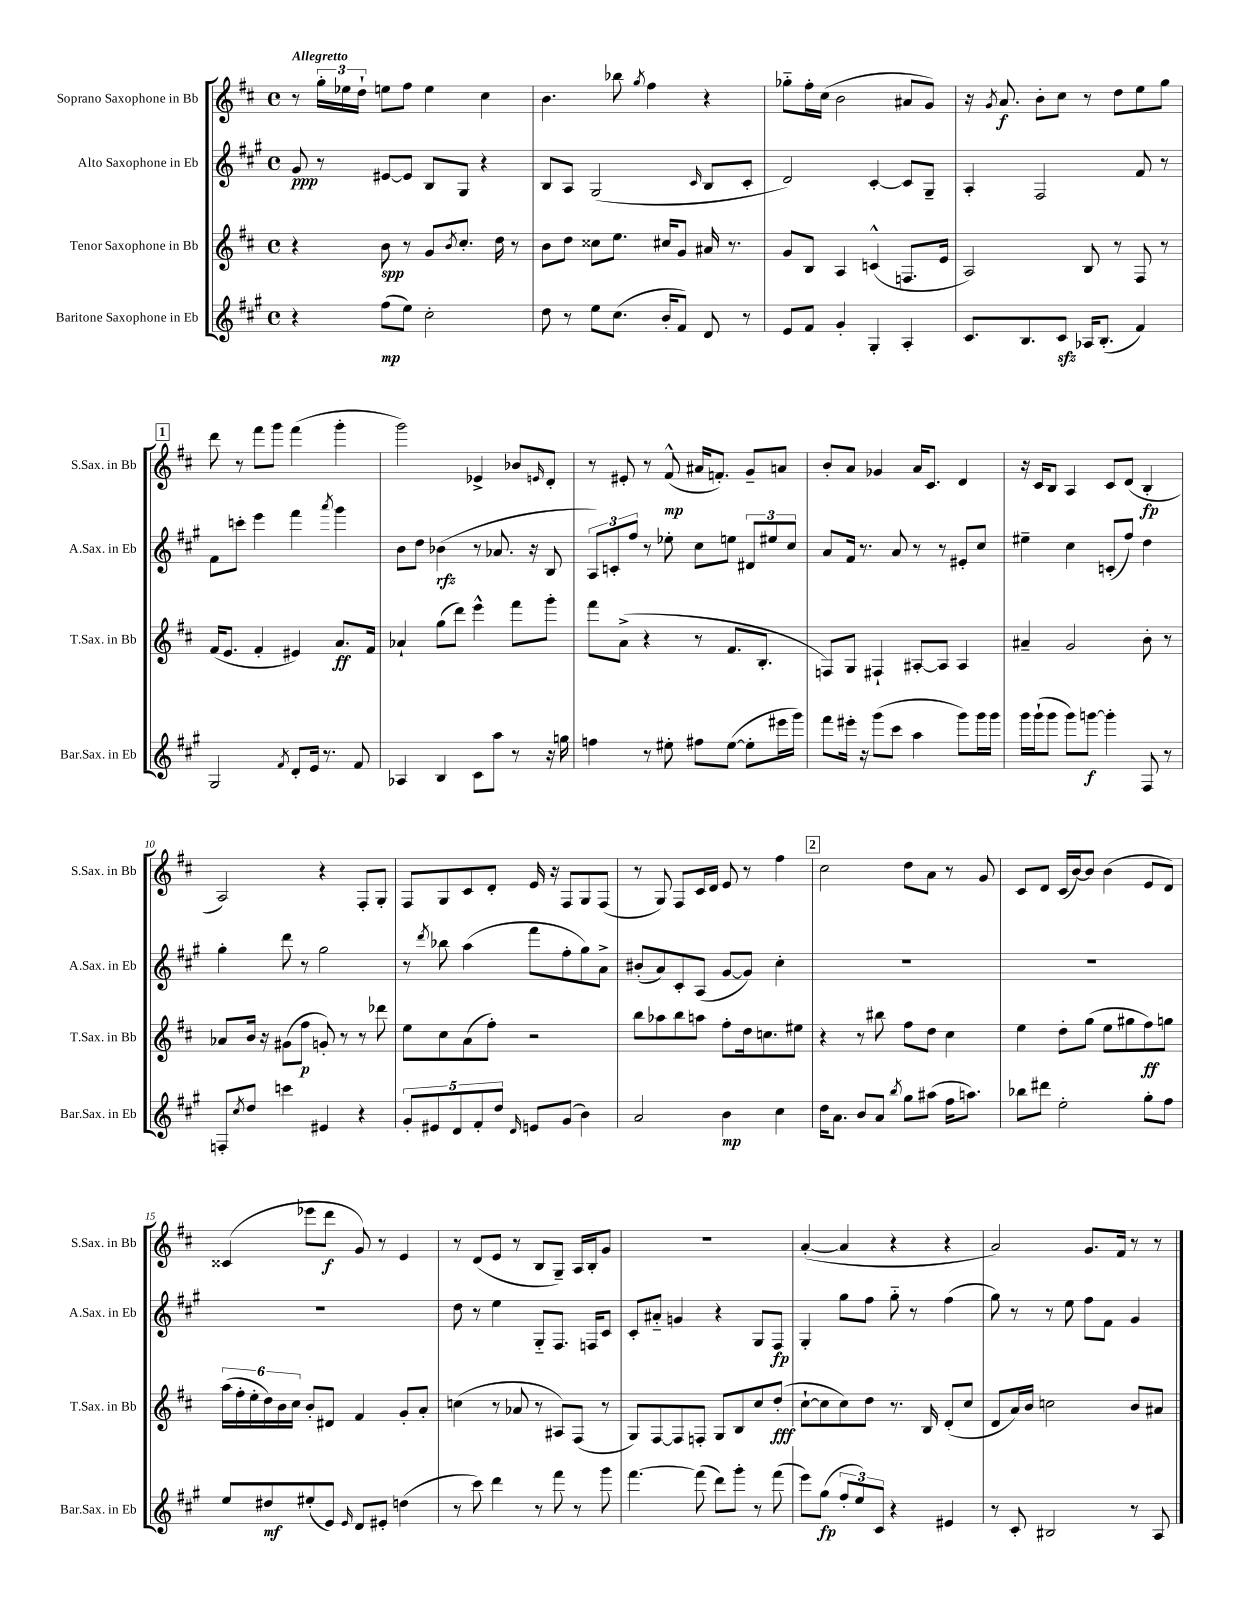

**kern	**kern	**kern	**kern
*staff4	*staff3	*staff2	*staff1
*clefG2	*clefG2	*clefG2	*clefG2
*k[f#c#g#]	*k[f#c#]	*k[f#c#g#]	*k[f#c#]
*M4/4	*M4/4	*M4/4	*M4/4
*met(c)	*met(c)	*met(c)	*met(c)
4r	4r	8g#/	8r
.	.	8r	24gg'\LL
.	.	.	24ee-\
.	.	.	24dd`\JJ
(8ff#\L	8b\	[8e#/L	8ee\L
8ee\J)	8r	8e#/]J	8ff#\J
2cc#'\	8g/L	8B/L	4ee\
.	8qb/	.	.
.	8.cc#'/J	8G#/J	.
.	.	4r	4cc#\
.	16dd\	.	.
.	8r	.	.
=	=	=	=
8dd\	8b\L	8B/L	4.b\
8r	8dd\J	8A/J	.
8ee\L	8cc##\L	(2G#/	.
(8.cc#\J	8.ee\J	.	8bb-\
.	.	.	8qgg/
.	.	.	4ff#\
16b'/LK	16cc#/LK	.	.
8f#/J)	8g/J	.	.
.	.	16qqc#/	.
8d/	16a#/	8B/L	4r
.	8.r	.	.
8r	.	8c#'/J	.
=	=	=	=
8e/L	8g/L	2d/)	8gg-'~\L
8f#/J	8B/J	.	16ff#'\L
.	.	.	(16cc#\JJ
4g#'/	4A/	.	2b\
4G#'/	(4c^^/	[4c#'/	.
4A'/	8.F/L	8c#/]L	8a#/L
.	.	8G#~/J	8g/J)
.	16e/Jk	.	.
=	=	=	=
8.c#/L	2A/)	4A'/	16r
.	.	.	8qg/
.	.	.	8.a/
8.B/	.	.	.
.	.	2F#/	8b'\L
8c#/J	.	.	8cc#\J
16A-/LK	8B/	.	8r
(8.B'/J	.	.	.
.	8r	.	8dd\L
4f#/)	8F#/	8f#/	8ee\
.	8r	8r	8gg\J
=	=	=	=
2G#/	(16f#/LK	8f#\L	8ddd\
.	8.e/J	.	.
.	.	8ccc'\J	8r
.	4f#'/	4eee\	8fff#\L
.	.	.	8ggg\J
8qf#/	.	.	.
8d'/L	4e#/)	4fff#\	(4fff#\
16e/Jk	.	.	.
8.r	.	.	.
.	.	8qaaa/	.
.	8.a/L	4ggg#\	4ggg'\
8f#/	.	.	.
.	16f#/Jk	.	.
=	=	=	=
4A-/	4a-`/	8b\L	2ggg\)
.	.	8dd\J	.
4B/	(8gg\L	(4b-\	.
.	8ddd\J)	.	.
8c#\L	4eee^^\	8r	4e-^/
8aa\J	.	8.a-/	.
8r	8fff#\L	.	8b-/L
.	.	16r	.
.	.	.	16qqe/
16r	8ggg'\J	8B/	8d'/J
16gg\	.	.	.
=	=	=	=
4ff\	8fff#\L	12A/L)	8r
.	.	12c'/	.
.	(8a^\J	.	8e#'/
.	.	12ff#/J	.
8r	4r	8r	8r
8ee#'\	.	8ee-'\	(8f#^^/
8ff#\L	8r	8cc#\L	16a#/LK
.	.	.	8.f'/J)
([8ee#\J	8.f#/L	8ee\J	.
8ee#'\]L	.	12d#/L	8g~/L
.	8.B'/J	.	.
.	.	12ee#/	.
16eee#\L	.	.	8a/J
.	.	12cc#/J	.
16ggg#\JJ)	.	.	.
=	=	=	=
8fff#\L	8F/L)	8a/L	8b'/L
16eee#'\Jk	8G/J	16f#/Jk	8a/J
16r	.	8.r	.
(8ggg#\L	4F#`/	.	4g-/
8ccc#\J	.	8a/	.
4aa\	[8A#'/L	8r	16a/LK
.	.	.	8.c#/J
.	8A#/]J	8r	.
8ggg#\L)	4A#/	8e#'/L	4d/
16ggg#\L	.	8cc#/J	.
16ggg#\JJ	.	.	.
=	=	=	=
16ggg#\LL	4a#~/	4ee#~\	16r
(16ggg#`\J	.	.	16c#/LK
8ggg#\J	.	.	8B/J
8ggg#\L)	2g/	4cc#\	4A/
[8ggg\J	.	.	.
4ggg'\]	.	(8c'/L	8c#/L
.	.	8ff#/J)	(8d/J
8F#/	8b'\	4dd\	4B'/
8r	8r	.	.
=	=	=	=
8F'/L	8a-/L	4gg#'\	2A/)
8qcc#/	.	.	.
8dd/J	16b/Jk	.	.
.	16r	.	.
4ccc\	(8g#\L	8ddd\	.
.	8ff#\J	8r	.
4e#/	8g'/)	2gg#\	4r
.	8r	.	.
4r	8r	.	8F#'/L
.	8ddd-\	.	8G'/J
=	=	=	=
10g#'/L	8ee\L	8r	8F#/L
10e#/	.	.	.
.	.	8qddd/	.
.	8cc#\	8bb-\	8G/
10d/	.	.	.
.	(8a\	(4aa\	8c#/
10f#'/	.	.	.
.	8ff#'\J)	.	8d'/J
10dd/J	.	.	.
16qqd/	.	.	.
8e/L	2r	8fff#\L	16e/
.	.	.	16r
(8g#/J	.	8ff#'\	8F#/L
4b\)	.	8gg#\)	8G/
.	.	8a^\J	(8F#/J
=	=	=	=
2a/	8bb\L	(8b#'/L	8r
.	8aa-\	8a/)	8G/)
.	8bb\	8c#'/	8F#/L
.	8aa\J	(8A/J	16c#/L
.	.	.	16d/JJ
4b\	8ff#'\L	[8g#/L	8e/
.	16dd\k	8g#/]J)	8r
.	8.cc\	.	.
4cc#\	.	4cc#'\	4ff#\
.	8ee#\J	.	.
=	=	=	=
16dd\LK	4r	1r	2cc#\
8.a\J	.	.	.
8b/L	8r	.	.
8a/J	8bb#\	.	.
8qbb/	.	.	.
8gg#\L	8ff#\L	.	8dd\L
(8aa#\J	8dd\J	.	8a\J
16ff#\LK	4cc#\	.	8r
8.aa\J)	.	.	.
.	.	.	8g/
=	=	=	=
8bb-\L	4ee\	1r	8c#/L
8ddd#\J	.	.	8d/J
2ee'\	8dd'\L	.	(16c#/LL
.	.	.	[16b/J)
.	(8gg\J	.	8b/]J
.	8ee\L	.	(4b\
.	8gg#\	.	.
8gg#'\L	8ff#\)	.	8e/L
8ff#\J	8gg\J	.	8d/J)
=	=	=	=
8ee/L	(24aa\LL	1r	(4c##/
.	24ff#'\	.	.
.	24ee'\	.	.
8dd#/	24dd\)	.	.
.	24b\	.	.
.	24cc#\JJ	.	.
(8ee#'/	8b'/L	.	8eee-\L
8e/J)	8d#/J	.	8ddd\J
16qqe/	.	.	.
8d/L	4f#/	.	8g/)
8e#'/J	.	.	8r
(4dd\	8g'/L	.	4e/
.	8a'/J	.	.
=	=	=	=
8r	(4cc\	8dd\	8r
8ccc#\)	.	8r	(8d/L
4ddd\	8r	4ee\	8e/J
.	8a-/	.	8r
8r	8r	8G#'~/L	8B/L
8fff#\	8A#/L)	8.F#/J	8G~/J)
8r	(8F#/J	.	16A/LL
.	.	16F/LK	16B'/J
8ggg#\	8r	8c#/J	8g/J
=	=	=	=
[4.fff#\	8G/L)	8c#'/L	1r
.	[8F#/	8a#'~/J	.
.	8F#/]	4g/	.
(8fff#\]	8F'/J	.	.
8ddd\L)	8G/L	4r	.
8ggg#'\J	8B/	.	.
8r	8cc#/	8G#/L	.
(8fff#\	(8dd'/J	8F#/J	.
=	=	=	=
8eee\L)	[8cc#`\L	4G#'/	([4a'/
(8gg#\J	8cc#\]	.	.
12ff#'/L	8cc#\)	8gg#\L	4a/]
12ee/)	.	.	.
.	8dd\J	8ff#\J	.
12c#/J	.	.	.
4r	8.r	8gg#'~\	4r
.	.	8r	.
.	16B/	.	.
4e#/	(8d'/L	(4ff#\	4r
.	8cc#/J	.	.
=	=	=	=
8r	8d/L	8gg#\)	2a/)
8c#'/	16a/L)	8r	.
.	16b/JJ	.	.
2B#/	2cc\	8r	.
.	.	8ee\	.
.	.	8ff#\L	8.g/L
.	.	8f#\J	.
.	.	.	16f#/Jk
8r	8b/L	4g#/	8r
8A/	8a#/J	.	8r
==	==	==	==
*-	*-	*-	*-
